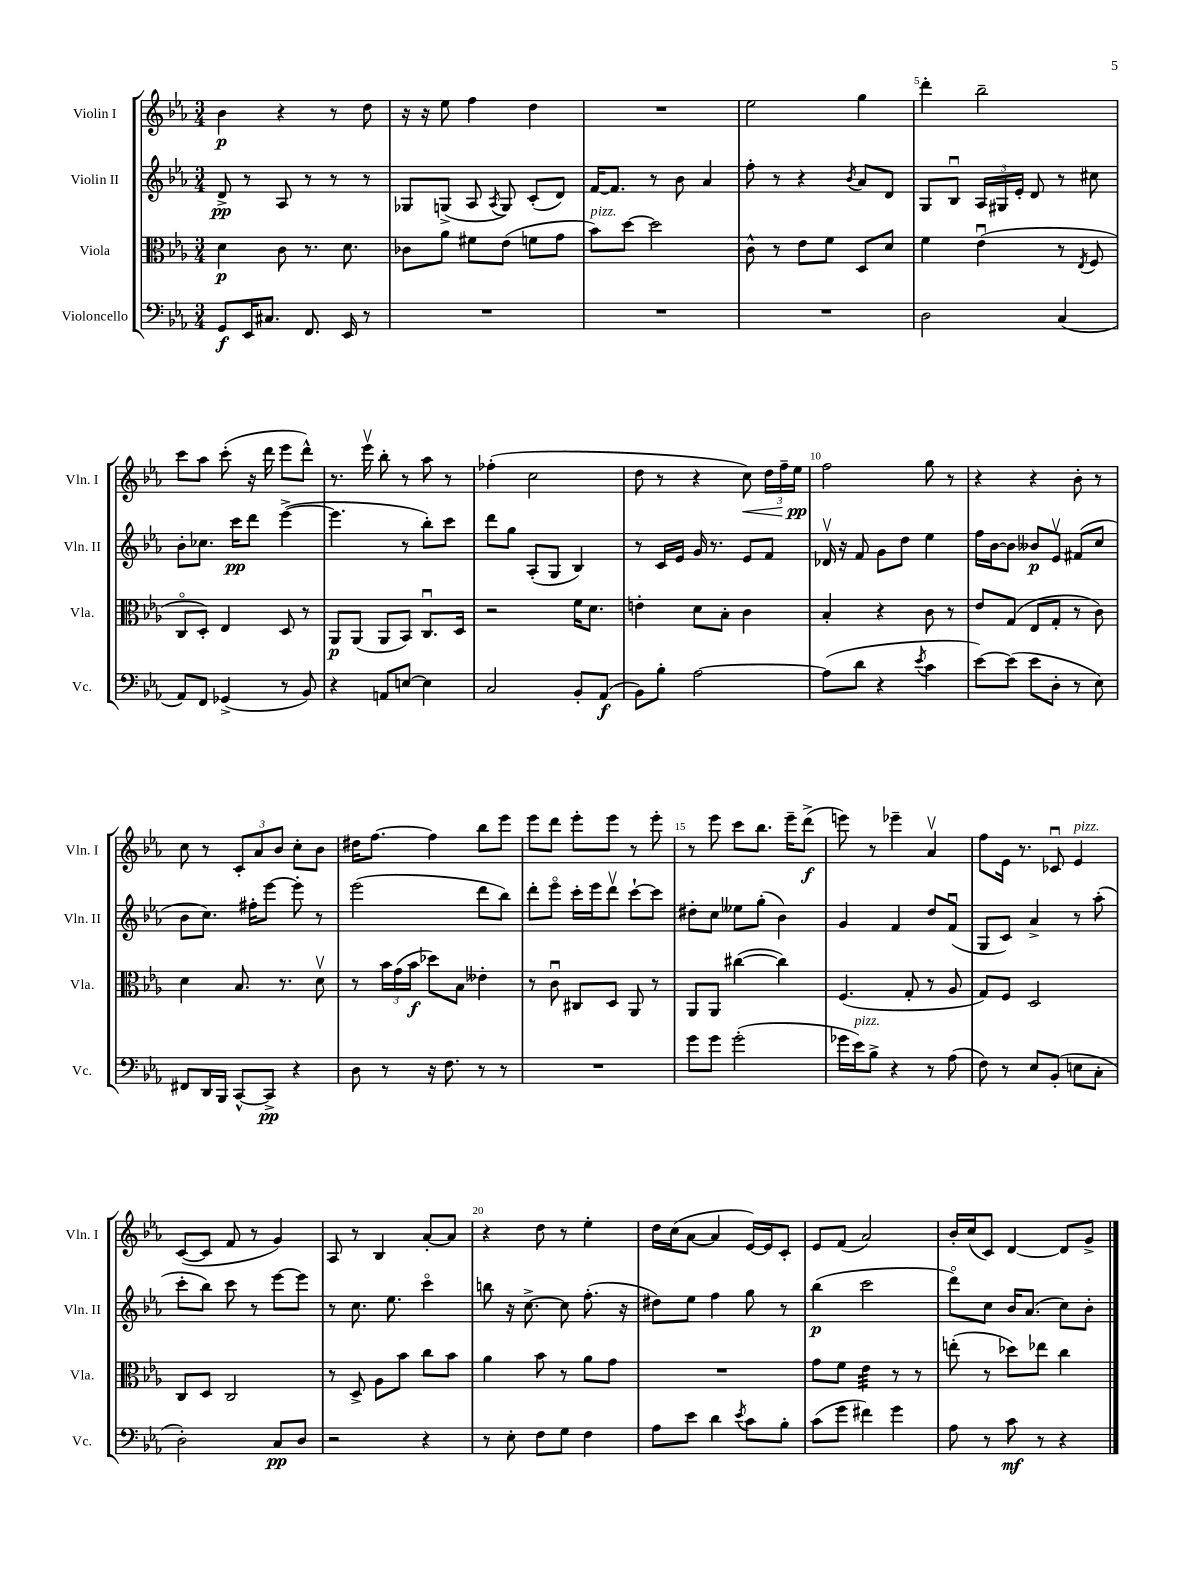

**kern	**dynam	**kern	**dynam	**kern	**dynam	**kern	**dynam
*part4	*part4	*part3	*part3	*part2	*part2	*part1	*part1
*staff4	*staff4	*staff3	*staff3	*staff2	*staff2	*staff1	*staff1
*I"Violoncello	*	*I"Viola	*	*I"Violin II	*	*I"Violin I	*
*I'Vc.	*	*I'Vla.	*	*I'Vln. II	*	*I'Vln. I	*
*clefF4	*	*clefC3	*	*clefG2	*	*clefG2	*
*k[b-e-a-]	*	*k[b-e-a-]	*	*k[b-e-a-]	*	*k[b-e-a-]	*
*M3/4	*	*M3/4	*	*M3/4	*	*M3/4	*
=1	=1	=1	=1	=1	=1	=1	=1
8GG/L	f	4d\	p	8d^/	pp	4b-\	p
16EE-/K	.	.	.	8r	.	.	.
8.C#X/J	.	.	.	.	.	.	.
.	.	8c\	.	8A-/	.	4r	.
8.FF/	.	8.r	.	8r	.	.	.
.	.	.	.	8r	.	8r	.
16EE-/	.	8.d\	.	.	.	.	.
8r	.	.	.	8r	.	8dd\	.
=2	=2	=2	=2	=2	=2	=2	=2
2.r	.	8c-X\L	.	8G-X/L	.	16r	.
.	.	.	.	.	.	16r	.
.	.	8a-\J	.	(8Gn^/J	.	8ee-\	.
.	.	8f#X\L	.	8A-/	.	4ff\	.
.	.	.	.	8qA-/	.	.	.
.	.	(8e-\J	.	8G/)	.	.	.
.	.	8fn\L	.	(8c'/L	.	4dd\	.
.	.	8g\J	.	8d/J)	.	.	.
=3	=3	=3	=3	=3	=3	=3	=3
!	!	!LO:TX:a:i:t=pizz.	!	!	!	!	!
2.r	.	8b-\L)	.	[16f/KL	.	2.r	.
.	.	.	.	8.f/J]	.	.	.
.	.	[8dd\J	.	.	.	.	.
.	.	2dd\]	.	8r	.	.	.
.	.	.	.	8b-\	.	.	.
.	.	.	.	4a-/	.	.	.
=4	=4	=4	=4	=4	=4	=4	=4
2.r	.	8c^^\	.	8ff'\	.	2ee-\	.
.	.	8r	.	8r	.	.	.
.	.	8e-\L	.	4r	.	.	.
.	.	8f\J	.	.	.	.	.
.	.	.	.	8qb-/	.	.	.
.	.	8D/L	.	8a-/L	.	4gg\	.
.	.	8d/J	.	8d/J	.	.	.
=5	=5	=5	=5	=5	=5	=5	=5
2D\	.	4f\	.	8G/L	.	4ddd'\	.
.	.	.	.	8B-u/J	.	.	.
.	.	(4e-u\	.	24A-/LL	.	2bb-~\	.
.	.	.	.	24G#X/	.	.	.
.	.	.	.	24e-'/JJ	.	.	.
.	.	.	.	8d/	.	.	.
(4C/	.	8r	.	8r	.	.	.
.	.	8qE-/	.	.	.	.	.
.	.	8F/	.	8cc#X\	.	.	.
!!LO:LB:g=z
=6	=6	=6	=6	=6	=6	=6	=6
8AA-/L)	.	8C/L	.	8b-'\L	.	8ccc\L	.
8FF/J	.	8D'/J)	.	8.cc-X\J	.	8aa-\J	.
(4GG-X^/	.	4E-/	.	.	.	(8ccc'\	.
.	.	.	.	16ccc\KL	pp	.	.
.	.	.	.	8ddd\J	.	16r	.
.	.	.	.	.	.	16ddd\	.
8r	.	8D/	.	([4eee-^\	.	8eee-\L	.
8BB-/)	.	8r	.	.	.	8ddd^^\J)	.
=7	=7	=7	=7	=7	=7	=7	=7
4r	.	8AA-/L	p	4.eee-\]	.	8.r	.
.	.	(8AA-/J	.	.	.	.	.
.	.	.	.	.	.	16eee-v\	.
8AAn/L	.	8AA-/L	.	.	.	8bb-'\	.
[8En/J	.	8BB-/J)	.	8r	.	8r	.
4E\]	.	8.Cu/L	.	8bb-'\L)	.	8aa-\	.
.	.	.	.	8ccc\J	.	8r	.
.	.	16D/Jk	.	.	.	.	.
=8	=8	=8	=8	=8	=8	=8	=8
2C/	.	2r	.	8ddd\L	.	(4ff-X'\	.
.	.	.	.	8gg\J	.	.	.
.	.	.	.	(8A-'/L	.	2cc\	.
.	.	.	.	8G/J	.	.	.
8BB-'/L	.	16f\KL	.	4B-/)	.	.	.
.	.	8.d\J	.	.	.	.	.
(8AA-/J	f	.	.	.	.	.	.
=9	=9	=9	=9	=9	=9	=9	=9
8BB-\L)	.	4en'\	.	8r	.	8dd\	.
8B-'\J	.	.	.	16c/LL	.	8r	.
.	.	.	.	16e-/JJ	.	.	.
[2A-\	.	8d\L	.	16g/	.	4r	.
.	.	.	.	8.r	.	.	.
.	.	8B-'\J	.	.	.	.	.
!	!	!	!	!	!	!	!LO:HP:b
.	.	4c\	.	8e-/L	.	8cc\)	<
.	.	.	.	8f/J	.	24dd\LL	.
.	.	.	.	.	.	24ff~\	.
.	.	.	.	.	.	24ee-\JJ	pp
.	.	.	.	.	.	.	[
=10	=10	=10	=10	=10	=10	=10	=10
(8A-\L]	.	4B-'/	.	16d-Xv/	.	2ff\	.
.	.	.	.	16r	.	.	.
8d\J	.	.	.	8f/	.	.	.
4r	.	4r	.	8g\L	.	.	.
.	.	.	.	8dd\J	.	.	.
8qe-/	.	.	.	.	.	.	.
4c\	.	8c\	.	4ee-\	.	8gg\	.
.	.	8r	.	.	.	8r	.
=11	=11	=11	=11	=11	=11	=11	=11
[8e-\L)	.	8e-/L	.	16ff\LL	.	4r	.
.	.	.	.	[16b-\J	.	.	.
(8e-\J]	.	(8G/J	.	8b-\J]	.	.	.
8e-\L	.	8E-/L	.	8b--X/L	p	4r	.
8D'\J	.	8G'/J	.	8e-v/J	.	.	.
8r	.	8r	.	(8f#X/L	.	8b-'\	.
8E-\)	.	8c\)	.	8cc/J	.	8r	.
!!LO:LB:g=z
=12	=12	=12	=12	=12	=12	=12	=12
8FF#X/L	.	4d\	.	8b-\L	.	8cc\	.
16DD/L	.	.	.	8.cc\J)	.	8r	.
16BBB-/JJ	.	.	.	.	.	.	.
[8CC^^/L	.	8.B-/	.	.	.	12c'/L	.
.	.	.	.	16ff#X'\KL	.	.	.
.	.	.	.	.	.	12a-/	.
8CC^/J]	pp	.	.	[8eee-\J	.	.	.
.	.	.	.	.	.	12b-/J	.
.	.	8.r	.	.	.	.	.
4r	.	.	.	8eee-'\]	.	8cc'\L	.
.	.	8dv\	.	8r	.	8b-\J	.
=13	=13	=13	=13	=13	=13	=13	=13
8D\	.	8r	.	(2eee-\	.	16dd#X\KL	.
.	.	.	.	.	.	[8.ff\J	.
8r	.	24b-\LL	.	.	.	.	.
.	.	(24g\	.	.	.	.	.
.	.	24b-\JJ	f	.	.	.	.
16r	.	8dd-X\L)	.	.	.	4ff\]	.
8.F\	.	.	.	.	.	.	.
.	.	8B-\J	.	.	.	.	.
8r	.	4e--X'\	.	8ddd\L	.	8bb-\L	.
8r	.	.	.	8bb-\J)	.	8eee-\J	.
=14	=14	=14	=14	=14	=14	=14	=14
2.r	.	8r	.	8ddd'\L	.	8eee-\L	.
.	.	8cu\	.	8eee-\J	.	8ddd\J	.
.	.	8C#X/L	.	16ccc'\LL	.	8eee-'\L	.
.	.	.	.	16eee-\J	.	.	.
.	.	8D/J	.	8dddv\J	.	8eee-\J	.
.	.	8AA-/	.	[8ccc`\L	.	8r	.
.	.	8r	.	8ccc\J]	.	8eee-'\	.
=15	=15	=15	=15	=15	=15	=15	=15
8g\L	.	8AA-/L	.	8dd#X'\L	.	8r	.
8g\J	.	8AA-/J	.	8cc\J	.	8eee-\	.
(2g'\	.	([4cc#X\	.	8ee--X\L	.	8ccc\L	.
.	.	.	.	(8gg'\J	.	8.bb-\J	.
.	.	4cc#\])	.	4b-\)	.	.	.
.	.	.	.	.	.	16eee-~\KL	.
.	.	.	.	.	.	(8ddd^\J	f
=16	=16	=16	=16	=16	=16	=16	=16
16g-X\LL	.	(4.F/	.	4g/	.	8eeen\)	.
!LO:TX:a:i:t=pizz.	!	!	!	!	!	!	!
16e-\J)	.	.	.	.	.	.	.
8B-^\J	.	.	.	.	.	8r	.
4r	.	.	.	4f/	.	4eee-X~\	.
.	.	8G'/	.	.	.	.	.
8r	.	8r	.	8dd/L	.	4a-v/	.
(8A-\	.	8A-/	.	(8fu/J	.	.	.
=17	=17	=17	=17	=17	=17	=17	=17
8F\)	.	8G/L)	.	8G/L	.	8ff\L	.
8r	.	8F/J	.	8c/J)	.	16e-\Jk	.
.	.	.	.	.	.	8.r	.
8E-/L	.	2D/	.	4a-^/	.	.	.
(8BB-'/J	.	.	.	.	.	8c-Xu/	.
!	!	!	!	!	!	!LO:TX:a:i:t=pizz.	!
8En\L	.	.	.	8r	.	4e-/	.
8C'\J	.	.	.	(8aa-'\	.	.	.
!!LO:LB:g=z
=18	=18	=18	=18	=18	=18	=18	=18
2D'\)	.	8C/L	.	8ccc'\L	.	([8c/L	.
.	.	8D/J	.	8bb-\J)	.	8c/J]	.
.	.	2C/	.	8ccc\	.	8f/	.
.	.	.	.	8r	.	8r	.
8C/L	pp	.	.	[8eee-\L	.	4g/)	.
8D/J	.	.	.	8eee-\J]	.	.	.
=19	=19	=19	=19	=19	=19	=19	=19
2r	.	8r	.	8r	.	8A-/	.
.	.	8D^/	.	8.cc\	.	8r	.
.	.	8A-\L	.	.	.	4B-/	.
.	.	.	.	8.ee-\	.	.	.
.	.	8b-\J	.	.	.	.	.
4r	.	8cc\L	.	4ccc\	.	[8a-'/L	.
.	.	8b-\J	.	.	.	8a-/J]	.
=20	=20	=20	=20	=20	=20	=20	=20
8r	.	4a-\	.	8bbn\	.	4r	.
8E-'\	.	.	.	16r	.	.	.
.	.	.	.	[8.cc^\	.	.	.
8F\L	.	8b-\	.	.	.	8dd\	.
8G\J	.	8r	.	8cc\]	.	8r	.
4F\	.	8a-\L	.	(8.ff'\	.	4ee-'\	.
.	.	8g\J	.	.	.	.	.
.	.	.	.	16r	.	.	.
=21	=21	=21	=21	=21	=21	=21	=21
8A-\L	.	2.r	.	8dd#X\L)	.	16dd\LL	.
.	.	.	.	.	.	(16cc\J	.
8e-\J	.	.	.	8ee-\J	.	[8a-\J	.
4d\	.	.	.	4ff\	.	4a-/]	.
8qe-/	.	.	.	.	.	.	.
8c\L	.	.	.	8gg\	.	[16e-/LL)	.
.	.	.	.	.	.	16e-/J]	.
8B-'\J	.	.	.	8r	.	8c'/J	.
=22	=22	=22	=22	=22	=22	=22	=22
(8c\L	.	8g\L	.	(4bb-\	p	8e-/L	.
8g\J	.	8f\J	.	.	.	(8f/J	.
*	*	*tremolo	*	*	*	*	*
4f#X\)	.	32e-\LLL	.	2ccc\	.	2a-/)	.
.	.	32e-\	.	.	.	.	.
.	.	32e-\	.	.	.	.	.
.	.	32e-\	.	.	.	.	.
.	.	32e-\	.	.	.	.	.
.	.	32e-\	.	.	.	.	.
.	.	32e-\	.	.	.	.	.
.	.	32e-\JJJ	.	.	.	.	.
*	*	*Xtremolo	*	*	*	*	*
4g\	.	8r	.	.	.	.	.
.	.	8r	.	.	.	.	.
=23	=23	=23	=23	=23	=23	=23	=23
8A-\	.	(8een'\	.	8ddd\L)	.	16b-'/LL	.
.	.	.	.	.	.	(16cc/J	.
8r	.	8r	.	8cc\J	.	8c/J)	.
8c\	mf	8dd-X\L)	.	16b-/KL	.	[4d/	.
.	.	.	.	(8.a-/J	.	.	.
8r	.	8ee-X\J	.	.	.	.	.
4r	.	4cc\	.	8cc\L)	.	8d/L]	.
.	.	.	.	8b-'\J	.	8g^/J	.
==	==	==	==	==	==	==	==
*-	*-	*-	*-	*-	*-	*-	*-
